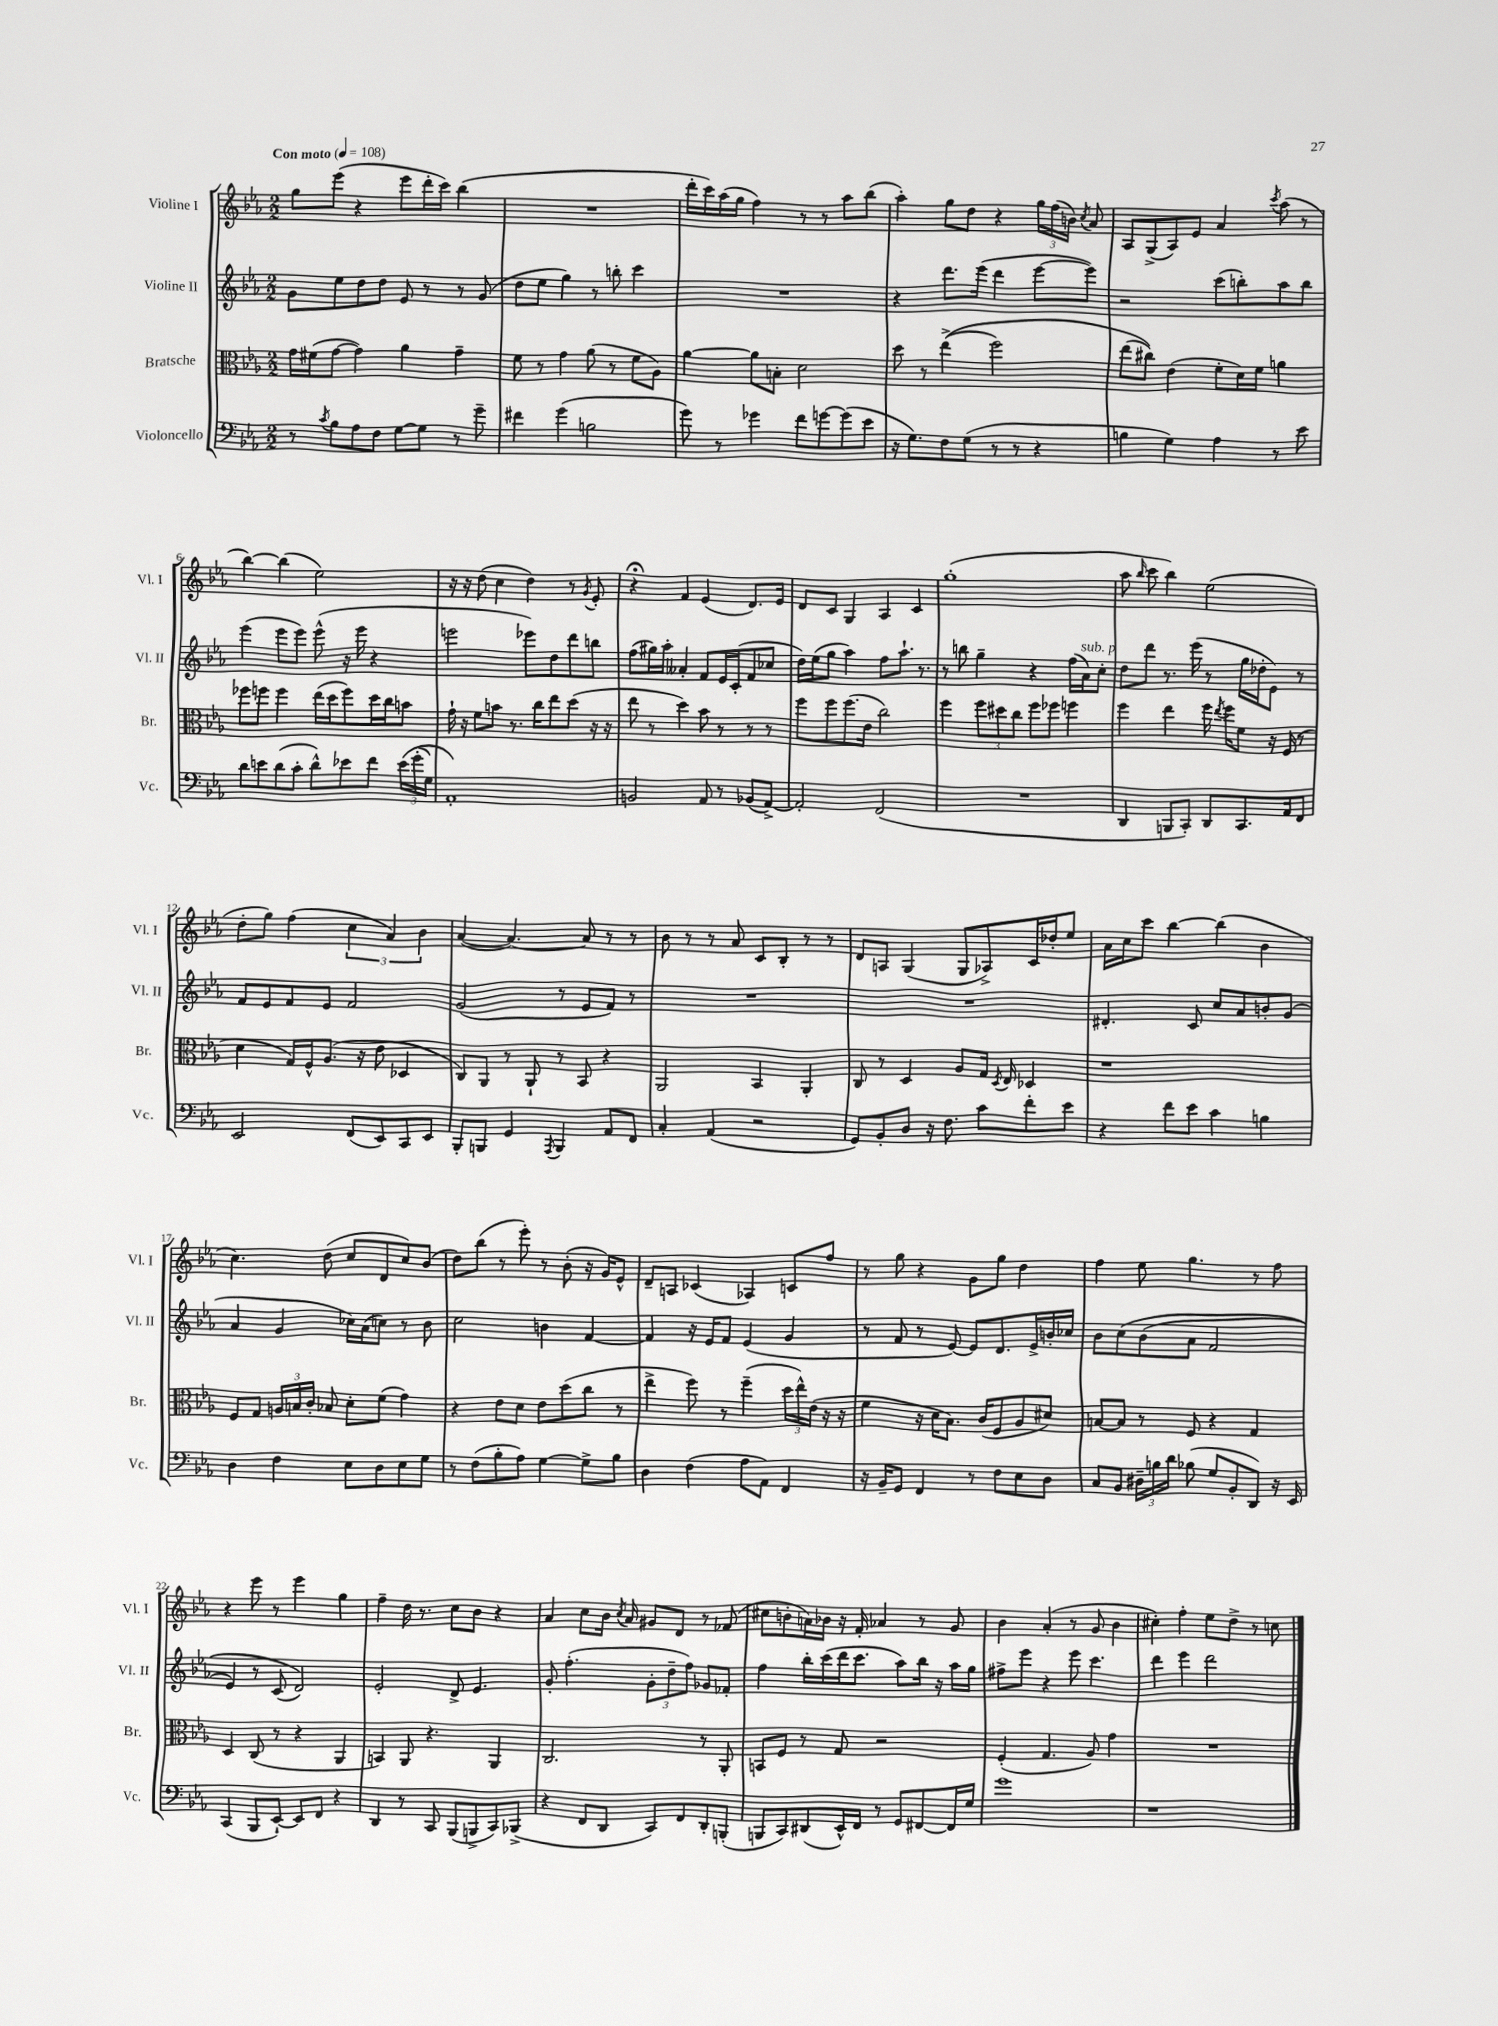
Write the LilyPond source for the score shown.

<<
\new StaffGroup <<
\new Staff = "s0" \with { instrumentName = "Violine I" shortInstrumentName = "Vl. I" } {
    \clef treble \key ees \major \numericTimeSignature \time 2/2 \tempo "Con moto" 4 = 108
    \autoBeamOff g''8[ ees'''8]( r4 ees'''8[ d'''16-. c'''16]) bes''4( |
    R1 |
    d'''16[-. c'''16) aes''16( g''16] f''4) r8 r8 aes''8[ bes''8]( |
    aes''4-.) g''8[ d''8] r4 \tuplet 3/2 { g''16[ f''16( b'16]) } \acciaccatura { c''8 } aes'8 |
    aes8[ g8->( aes8) ees'8] aes'4 \acciaccatura { c'''8 } aes''8( r8 |
    bes''4~) bes''4( ees''2) |
    r16 r16 d''8( c''4 d''4) r8 \acciaccatura { g'8 } ees'8-. |
    r4\fermata f'4 ees'4( d'8.[) ees'16] |
    d'8[ c'8] g4 aes4 c'4 |
    g''1-.( |
    aes''8 \grace { bes''16 } c'''8 bes''4) ees''2( |
    d''8[-. g''8]) f''4( \tuplet 3/2 { c''4 aes'4) bes'4 } |
    aes'4~( aes'4.~) aes'8 r8 r8 |
    bes'8 r8 r8 aes'8 c'8[ bes8]-. r8 r8 |
    d'8[ a8] g4( g8[ aes8->) c'16 des''16-. ees''8] |
    aes'16[ c''16 c'''8] bes''4~ bes''4( bes'4 |
    c''4.) d''8( c''8[ d'8 c''8) bes'8]( |
    d''8[) bes''8]( r8 ees'''8-.) r8 bes'8-.( r16 g'16[) ees'8]-^ |
    d'8[-- a8] ces'4( aes4) c'8[ f''8] |
    r8 g''8 r4 g'8[ g''8] d''4 |
    f''4 ees''8 g''4. r8 f''8 |
    r4 ees'''8 r8 ees'''4 g''4 |
    f''4-- d''16 r8. c''8[ bes'8] r4 |
    aes'4 c''8[ bes'16] \acciaccatura { c''8 } aes'16 gis'8[ d'8] r8 fes'8( |
    cis''8[ b'8-. a'16) bes'16] r16 f'16-. aes'4 r8 g'8 |
    bes'4 aes'4-.( r8 g'8 bes'4 |
    cis''4-.) f''4-. ees''8[ d''8]-> r8 c''8 \bar "|." |
}
\new Staff = "s1" \with { instrumentName = "Violine II" shortInstrumentName = "Vl. II" } {
    \clef treble \key ees \major \numericTimeSignature \time 2/2
    \autoBeamOff g'8[ ees''8 d''8 d''8] ees'8 r8 r8 g'8( |
    d''8[ ees''8] g''4) r8 b''8-. c'''4 |
    R1 |
    r4 d'''8.[ ees'''16]( d'''4 ees'''8[~ ees'''8]) |
    r2 c'''8[( b''8-.) aes''8 b''8] |
    ees'''4( ees'''8[ ees'''8]) ees'''8-^( r16 ees'''16 r4 |
    e'''2 ees'''8[) d''8 d'''8 b''8] |
    f''8[( gis''16) aes''16]-. aeses'4-. f'8[ ees'16 c'16-.( f'8 ces''8] |
    d''16[) ees''16( g''8] aes''4) f''8[ aes''8.]-! r8. |
    r8 b''8 g''4-- r4 f''16[( aes'16^\markup { \italic "sub. p" }) c''8]-. |
    d''8[ d'''8] r8. ees'''16( r8 g''16[ des''16-. ees'8]) r8 |
    f'8[ ees'8 f'8 ees'8] f'2 |
    g'2( r8 ees'8[ f'8]) r8 |
    R1 |
    R1 |
    dis'4.-. c'8 c''8[ aes'8 b'8-. g'8]( |
    aes'4 g'4 ces''16[) aes'16( c''8]) r8 bes'8 |
    c''2 b'4 f'4~ |
    f'4 r16 ees'16[ f'8] ees'4( g'4 |
    r8 f'8 r8 ees'8~) ees'8[ d'8. ees'16-> b'16-. ces''16] |
    bes'8[ c''8\( bes'8( aes'8] f'2 |
    ees'4) r8 c'8( d'2)\) |
    ees'2-. d'8-> ees'4. |
    g'8-. f''4.-.( \tuplet 3/2 { g'8[-. d''8-- f''8]) } ges'8[ fes'8]-. |
    f''4 bes''16[-. c'''16( d'''16 c'''8.] aes''8[) bes''16] r16 aes''16[ g''16] |
    fis''8[-> ees'''8] r4 ees'''8 c'''4. |
    d'''4 ees'''4 d'''2 \bar "|." |
}
\new Staff = "s2" \with { instrumentName = "Bratsche" shortInstrumentName = "Br." } {
    \clef alto \key ees \major \numericTimeSignature \time 2/2
    \autoBeamOff g'16[ fis'16( g'8]~ g'4) aes'4 g'4-- |
    f'8 r8 g'4 aes'8( r8 f'8[ aes8]) |
    aes'4~ aes'8[ b8]-. d'2 |
    d''8 r8 ees''4->(\( f''2) |
    ees''8[( cis''8])\) ees'4( f'8[-. d'16) f'16] a'4 |
    fes''8[ f''8] f''4 ees''16[( d''16 f''8) d''16 c''16 b'8] |
    g'16-! r16 f'8[ b'8] r8. c''16[ ees''8 d''8]( r16 r16 |
    ees''8 r8 d''4) bes'8 r8 r8 r8 |
    f''8[ f''8 f''8.( ees'16] c''2) |
    f''4 \tuplet 3/2 { f''8[ dis''8 c''8] } f''8[ fes''8] f''4 |
    f''4 ees''4 f''16 \acciaccatura { ees''8 } f''16[ f'8] r16 f16( r8 |
    d'4 g16[) f16-^ aes8.]( r16 ees'8 des4 |
    c8[) aes,8] r8 aes,8-! r8 bes,8 r4 |
    aes,2 bes,4 aes,4-. |
    c8 r8 d4 aes8[ g16] \acciaccatura { d8 } ees16 des4 |
    r1 |
    f8[ g8] \tuplet 3/2 { a16[ b16 c'16]-. } bes8 d'8[-. f'8]( g'4) |
    r4 ees'8[ d'8] ees'8[ d''8( c''8] r8 |
    ees''4-> f''8) r8 f''4--( \tuplet 3/2 { d''16[ ees''16-^) ees'16]( } r16 r16 |
    f'4 r16 d'16[ bes8.]) c'16[( f8 aes8 dis'8]) |
    b8[~ b8] r8 f8 r4 g4 |
    d4 c8( r8 r4 aes,4 |
    b,4) aes,8 r4. aes,4 |
    c2. r8 aes,8-. |
    b,8[ f8] r8 g8 r2 |
    f4-.( g4. aes8) g'4 |
    R1 \bar "|." |
}
\new Staff = "s3" \with { instrumentName = "Violoncello" shortInstrumentName = "Vc." } {
    \clef bass \key ees \major \numericTimeSignature \time 2/2
    \autoBeamOff r8 \acciaccatura { c'8 } bes8[ aes8 f8] g8[~ g8] r8 g'8-- |
    fis'4 g'4( b2 |
    g'8) r8 ges'4 f'8[ g'8~ g'8( ees'8] |
    r16 g8.[) f8 g8]( r8 r8 r4 |
    b4 g4) aes4 r8 ees'8 |
    d'8[ e'8 d'8( c'8]-. d'8[-^) ees'8 f'8] \tuplet 3/2 { ees'16[\( g'16-.( g16]) } |
    aes,1-.\) |
    b,2 aes,8 r8 bes,8[( aes,8]~->) |
    aes,2-. f,2( |
    R1 |
    d,4 b,,8[ c,8]-.) d,8[ c,8. aes,16 f,8] |
    ees,2 f,8[( ees,8) c,8 ees,8] |
    bes,,8[-. b,,8] g,4 \acciaccatura { aes,,8 } b,,4 aes,8[ f,8] |
    c4-. aes,4( r2 |
    g,8[) bes,8-. d8] r16 f8. c'8[ f'8-. ees'8] |
    r4 f'8[ ees'8] c'4 b4 |
    d4 f4 ees8[ d8 ees8 g8] |
    r8 f8[( bes8-. aes8]) g4~ g8[-> bes8] |
    d4 f4( aes8[ aes,8]) f,4 |
    r16 bes,16[-- g,8] f,4 r8 f8[ ees8 d8] |
    c8[ bes,8] \tuplet 3/2 { dis16[-- b16 d'16] } bes8( g8[ bes,8-. d,8]) r16 ees,16 |
    c,4( bes,,8[ ees,8]~-!) ees,8[ f,8] r4 |
    d,4 r8 c,8 bes,,8[( b,,8-> c,8) bes,,8]->( |
    r4 f,8[ d,8] c,8[) f,8 d,8-. b,,8]-.( |
    b,,8[ c,8) dis,8( ees,16-^) f,16] r8 g,8[ fis,8~ fis,16 g16] |
    g'1 |
    r1 \bar "|." |
}
>>
>>
